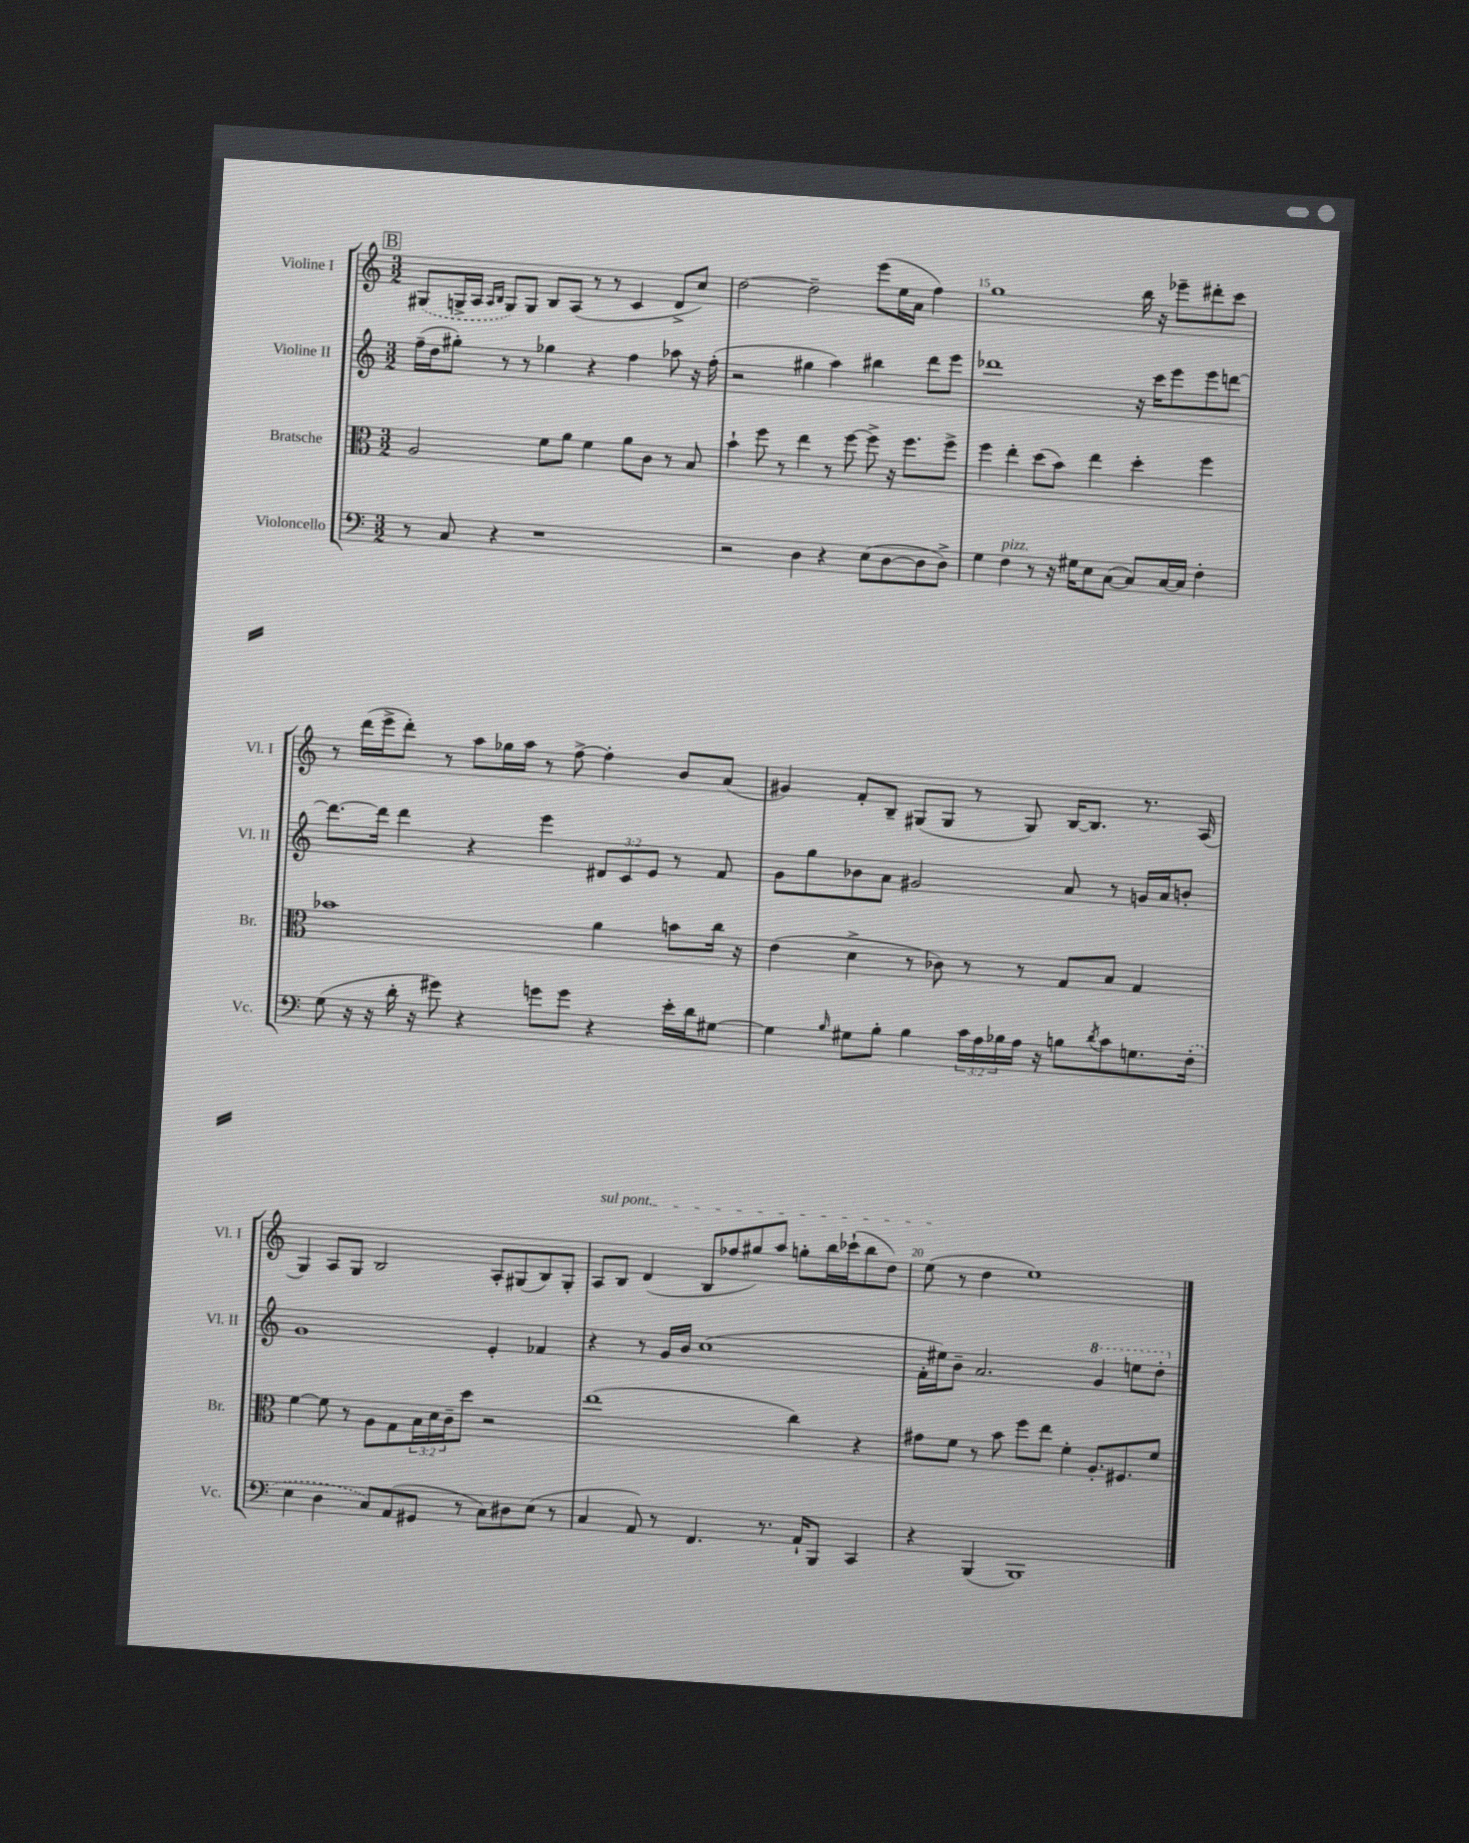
<<
\new StaffGroup <<
\new Staff = "s0" \with { instrumentName = "Violine I" shortInstrumentName = "Vl. I" } {
    \clef treble \key c \major \numericTimeSignature \time 3/2
    \mark \markup { \box "B" } \once \slurDashed gis8( g16-> a16 \grace { a16 b16 } g8) g8 b8 a8( r8 r8 c'4 d'8-> c''8) |
    d''2~ d''2-- e'''8( e''16 a'16 f''4) |
    g''1 b''16 r16 ees'''8-- dis'''8-. c'''8 |
    r8 d'''16( e'''16-> d'''8-.) r8 a''8 ges''16 a''16 r8 f''8~-> f''4-. b'8 a'8( |
    gis'4) f'8-. b8-- gis8( gis8 r8 gis8) b16~ b8. r8. a16( |
    g4) a8 g8 b2 a8-. gis8( b8) gis8-. |
    \once \override TextSpanner.bound-details.left.text = \markup { \italic "sul pont." } a8\startTextSpan b8 d'4( b8 fes''8 gis''8) a''8 g''8-. b''16 ces'''16-!( b''8 d''8) |
    e''8\stopTextSpan( r8 d''4 e''1) \bar "|." |
}
\new Staff = "s1" \with { instrumentName = "Violine II" shortInstrumentName = "Vl. II" } {
    \clef treble \key c \major \numericTimeSignature \time 3/2 \override Staff.TupletNumber.text = #tuplet-number::calc-fraction-text
    \mark \markup { \box "B" } f''16--( d''16 gis''8-.) r8 r8 ges''4 r4 f''4 aes''8 r16 f''16-.( |
    r2 gis''4 a''4) bis''4 d'''8 e'''8 |
    des'''1 r16 c'''16 e'''8 e'''8 d'''8~ |
    d'''8.~ d'''16 d'''4 r4 e'''4 \tuplet 3/2 { dis'8 c'8 e'8 } r8 f'8 |
    g'8 g''8 bes'8 a'8 gis'2 a'8 r8 g'16 a'16 b'8-. |
    g'1 e'4-. fes'4 |
    r4 r8 g'16 b'16 c''1( |
    f'16-. eis''16) b'8-- a'2. \ottava #1 g''4 e'''!8 d'''8-. \ottava #0 \bar "|." |
}
\new Staff = "s2" \with { instrumentName = "Bratsche" shortInstrumentName = "Br." } {
    \clef alto \key c \major \numericTimeSignature \time 3/2 \override Staff.TupletNumber.text = #tuplet-number::calc-fraction-text
    \mark \markup { \box "B" } a2 f'8 a'8 f'4 a'8 c'8 r8 b8 |
    b'4-! f''8 r8 e''4 r8 f''8~ f''8-> r16 f''8. f''8-> |
    f''4 e''4-. d''8( b'8) e''4 d''4-. f''4 |
    bes'1 a'4 b'8 c''16 r16 |
    e'4( d'4-> r8 ces'8) r8 r8 g8 b8 g4 |
    f'4~ f'8 r8 a8 g8 \tuplet 3/2 { b16 d'16 c'16-- } d''8 r2 |
    e''1( c''4) r4 |
    gis'8 f'8 r8 b'8 f''8 e''8 f'4-. a8.-. fis8. f'8 \bar "|." |
}
\new Staff = "s3" \with { instrumentName = "Violoncello" shortInstrumentName = "Vc." } {
    \clef bass \key c \major \numericTimeSignature \time 3/2 \override Staff.TupletNumber.text = #tuplet-number::calc-fraction-text
    \mark \markup { \box "B" } r8 c8 r4 r1 |
    r2 d4 r4 e8( d8~ d8 d8->) |
    g4 f4^\markup { \italic "pizz." } r8 r16 gis16 e8 c8~( c8) c16~ c16 f4-. |
    g8( r16 r16 d'16-. r16 gis'8) r4 g'8 g'8 r4 e'16-. d'16 gis8~ |
    gis4 \grace { b16 } gis8 b8-. b4 \tuplet 3/2 { c'16 a16 bes16 } a16 r16 b8 \acciaccatura { d'8 } c'8 g8. \once \slurDashed f16-.( |
    e4 d4 c8) a,8( gis,8 r8 c8) dis8 e8( r8 |
    c4 a,8) r8 f,4. r8. a,16-! b,,8 c,4 |
    r4 b,,4( b,,1) \bar "|." |
}
>>
>>
\layout { \context { \Score currentBarNumber = #13 \override BarNumber.break-visibility = ##(#f #t #t) barNumberVisibility = #(every-nth-bar-number-visible 5) } }
